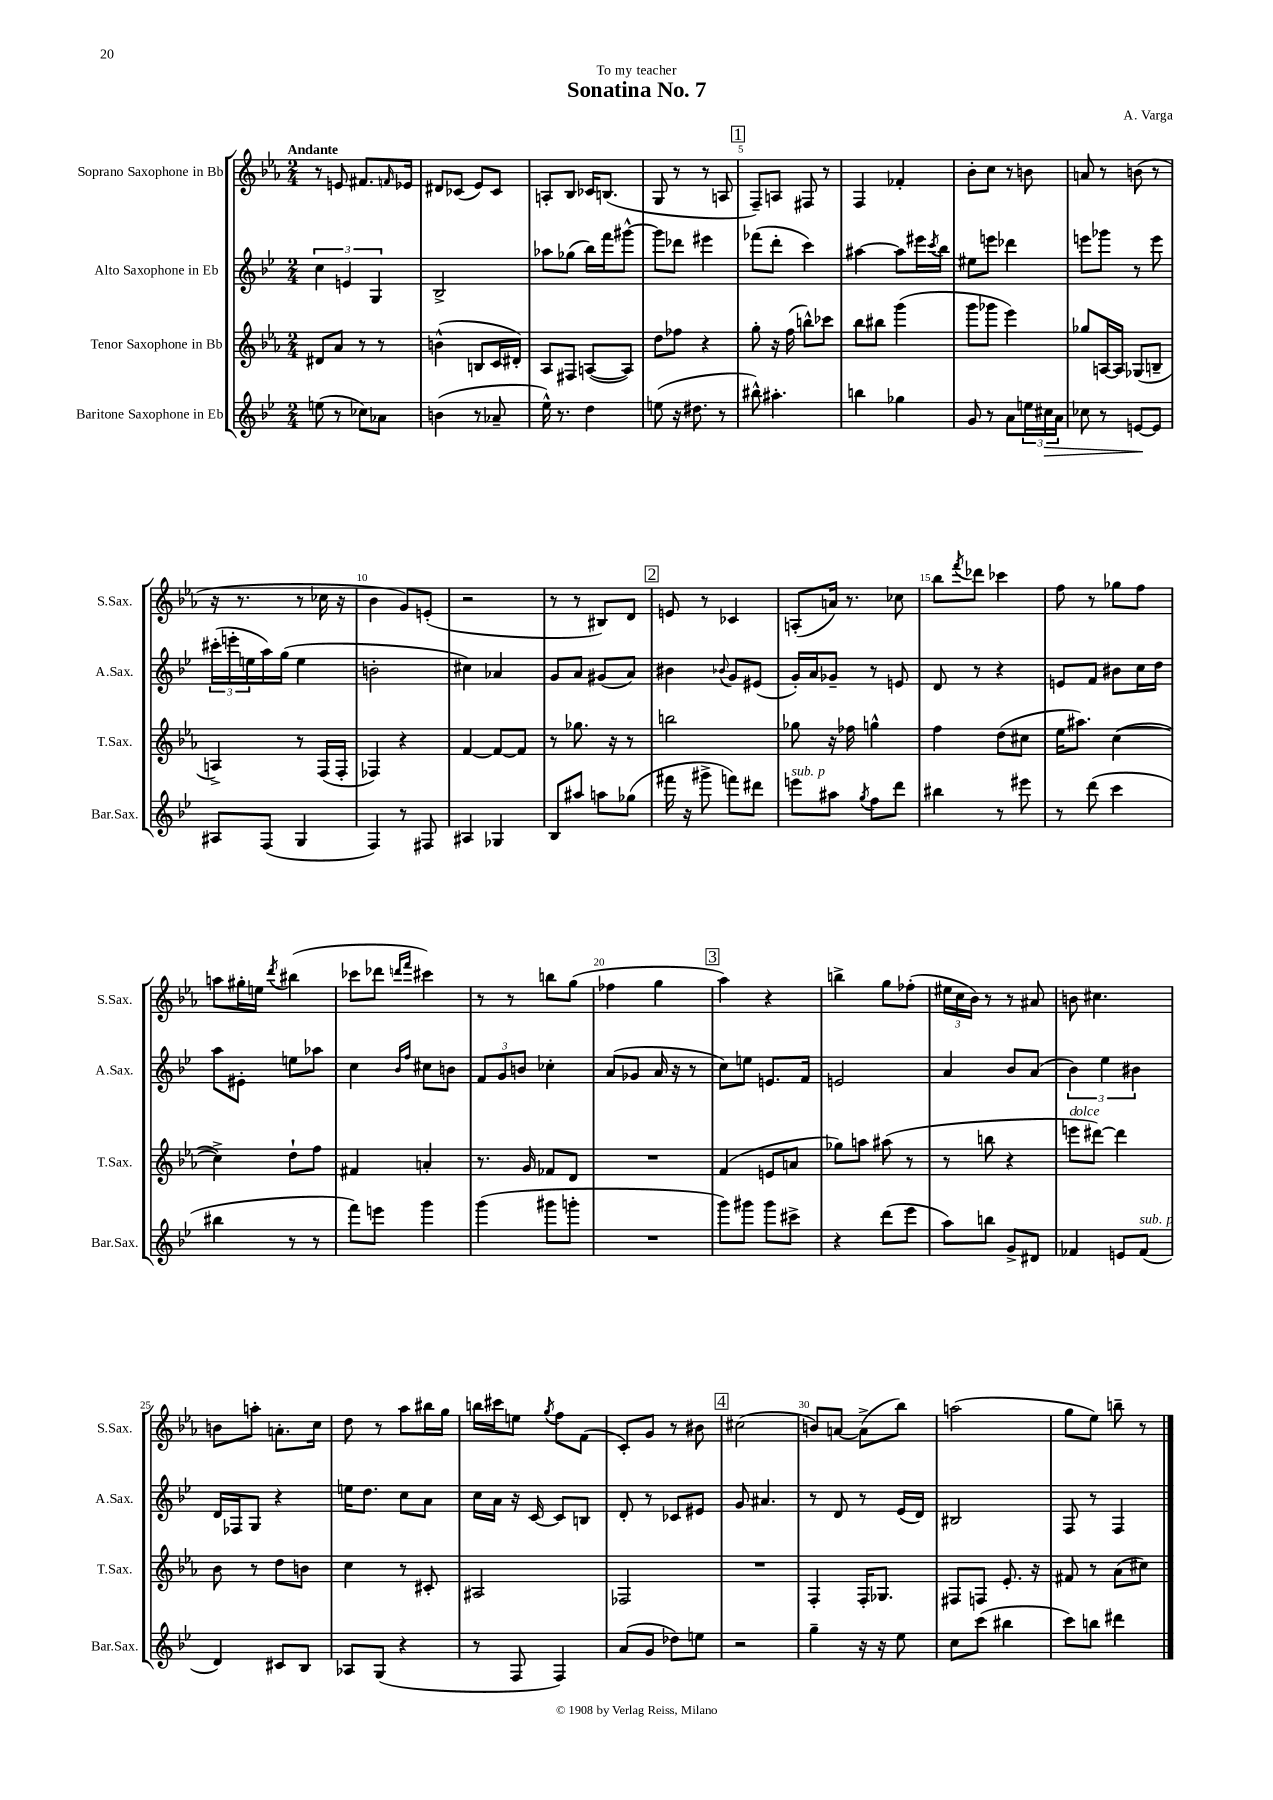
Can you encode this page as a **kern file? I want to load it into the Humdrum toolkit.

**kern	**dynam	**kern	**kern	**kern
*part4	*part4	*part3	*part2	*part1
*staff4	*staff4	*staff3	*staff2	*staff1
*I"Baritone Saxophone in Eb	*	*I"Tenor Saxophone in Bb	*I"Alto Saxophone in Eb	*I"Soprano Saxophone in Bb
*I'Bar.Sax.	*	*I'T.Sax.	*I'A.Sax.	*I'S.Sax.
*clefG2	*	*clefG2	*clefG2	*clefG2
*k[b-e-]	*	*k[b-e-a-]	*k[b-e-]	*k[b-e-a-]
*M2/4	*	*M2/4	*M2/4	*M2/4
=1	=1	=1	=1	=1
!	!	!	!	!LO:TX:a:B:t=Andante
(8een\	.	8d#X/L	6cc\	8r
8r	.	8a-/J	.	8en/
.	.	.	6en/	.
8cc-X\L)	.	8r	.	8.f#X/L
.	.	.	6G/	.
8a-X\J	.	8r	.	.
.	.	.	.	16qqfn/
.	.	.	.	16e-X/Jk
=2	=2	=2	=2	=2
(4bn\	.	(4bn^^\	2B-^/	8d#X/L
.	.	.	.	(8c-X/J
8r	.	8Bn/L	.	8e-/L)
8a-X~/	.	16c/L	.	8c-/J
.	.	16d#X'/JJ)	.	.
=3	=3	=3	=3	=3
16ee-^^\)	.	8A-/L	8aa-X\L	8An'/L
8.r	.	.	.	.
.	.	8F#X/J	(8gg-X\J	8B-/J
4dd\	.	([8An/L	16bb-\LL)	16c-X/KL
.	.	.	16fff\J	(8.Bn/J
.	.	8A/J])	[8ggg#X^^\J	.
=4	=4	=4	=4	=4
(8een\	.	8dd\L	8ggg#\L]	8G/
16r	.	8ff-X\J	8ddd-X\J	8r
8.dd#X\	.	.	.	.
.	.	4r	4eee#X\	8r
8r	.	.	.	8An/
!!LO:REH:place=s1:t=1
=5	=5	=5	=5	=5
8bb#X^^\)	.	8gg'\	(8fff-X\L	8F~/L)
4.aa#X'\	.	16r	8ddd'\J	8An/J
.	.	(16ff\	.	.
.	.	8bbn^^\L)	4ccc\)	8F#X/
.	.	8ccc-X\J	.	8r
=6	=6	=6	=6	=6
4bbn\	.	8bb-\L	[4aa#X\	4F/
.	.	8bb#X\J	.	.
4gg-X\	.	(4ggg\	8aa#\L]	4f-X'/
.	.	.	16eee#X\L	.
.	.	.	8qccc/	.
.	.	.	16bb-\JJ	.
=7	=7	=7	=7	=7
8g/	.	8ggg\L	8ee#X\L	8b-'\L
8r	.	8ggg-X\J	8eeen\J	8cc\J
8a\L	.	4eee-\)	4ddd-X\	8r
24een\L	.	.	.	8bn\
!	!LO:HP:b	!	!	!
24cc#X\	>	.	.	.
24a\JJ	.	.	.	.
=8	=8	=8	=8	=8
8cc-X\	.	8gg-X/L	8eeen\L	8an/
8r	.	[16An/L	8ggg-X\J	8r
.	.	16A/JJ]	.	.
[8en/L	.	(8G-X/L	8r	(8bn\
8e/J]	]	8Bn~/J	8eee\	8r
!!LO:LB:g=z
=9	=9	=9	=9	=9
8A#X/L	.	4An^/)	(24ccc#X'\LL	16r
.	.	.	24eeen'\	.
.	.	.	.	8.r
.	.	.	24een\	.
(8F/J	.	.	16aa\)	.
.	.	.	(16gg\JJ	.
4G/	.	8r	4ee\	8r
.	.	(16F/LL	.	16cc-X\
.	.	16F'/JJ	.	16r
=10	=10	=10	=10	=10
4F/)	.	4F-X/)	2bn'\	4b-\
8r	.	4r	.	8g/L)
8F#X/	.	.	.	(8en'/J
=11	=11	=11	=11	=11
4A#X/	.	[4f/	4cc#X\)	2r
4G-X/	.	8f/L_	4a-X/	.
.	.	8f/J]	.	.
=12	=12	=12	=12	=12
8B-/L	.	8r	8g/L	8r
8aa#X/J	.	8.gg-X\	8a/J	8r
8aan\L	.	.	(8g#X/L	8B#X/L)
.	.	16r	.	.
(8gg-X\J	.	8r	8a/J)	8d/J
!!LO:REH:place=s1:t=2
=13	=13	=13	=13	=13
16fff#X\	.	2bbn\	4b#X\	8en/
16r	.	.	.	.
8ggg#X^\	.	.	.	8r
.	.	.	8qqb-X/	.
8fffn\L)	.	.	8g/L	4c-X/
8ddd#X\J	.	.	(8e#X/J	.
=14	=14	=14	=14	=14
!LO:TX:a:i:t=sub. p	!	!	!	!
8eeen\L	.	8gg-X\	16g'/LL)	(8An'/L
.	.	.	16a/J	.
8aa#X\J	.	16r	8g-X~/J	16an/Jk)
.	.	16ff-X\	.	8.r
8qgg/	.	.	.	.
8ff\L	.	4ggn^^\	8r	.
8ddd\J	.	.	8en/	8cc-X\
=15	=15	=15	=15	=15
4bb#X\	.	4ff\	8d/	8bb-\L
.	.	.	.	8qfff/
.	.	.	8r	8ddd-X\J
8r	.	(8dd\L	4r	4ccc-X\
8eee#X\	.	8cc#X\J	.	.
=16	=16	=16	=16	=16
8r	.	16ee-\KL	8en/L	8ff\
.	.	8.aa#X\J)	.	.
(8ddd\	.	.	8f/J	8r
4ccc\	.	([4cc\	8b#X\L	8gg-X\L
.	.	.	16cc\L	8ff\J
.	.	.	16dd\JJ	.
!!LO:LB:g=z
=17	=17	=17	=17	=17
4bb#X\	.	4cc^\])	8aa\L	8aan\L
.	.	.	8e#X'\J	16gg#X'\L
.	.	.	.	16een\JJ
.	.	.	.	8qddd/
8r	.	8dd`\L	8een\L	(4bb#X\
8r	.	8ff\J	8aa-X\J	.
=18	=18	=18	=18	=18
8fff\L)	.	4f#X/	4cc\	8ccc-X\L
8eeen\J	.	.	.	8ddd-X\J
.	.	.	16qqb-/LL	16qqdddn/LL
.	.	.	16qqff/JJ	16qqfff/JJ
4ggg\	.	4an'/	8cc#X\L	4ccc#X\)
.	.	.	8bn\J	.
=19	=19	=19	=19	=19
(4ggg\	.	8.r	12f/L	8r
.	.	.	12g/	.
.	.	.	.	8r
.	.	.	12bn/J	.
.	.	16g/	.	.
8ggg#X\L	.	8f-X/L	4cc-X'\	8bbn\L
8gggn'\J	.	8d/J	.	(8gg\J
=20	=20	=20	=20	=20
2r	.	2r	(8a/L	4ff-X\
.	.	.	8g-X/J	.
.	.	.	16a/	4gg\
.	.	.	16r	.
.	.	.	8r	.
!!LO:REH:place=s1:t=3
=21	=21	=21	=21	=21
8ggg\L)	.	(4f/	8cc\L)	4aa-\)
8ggg#X\J	.	.	8een\J	.
8ggg#\L	.	8en/L	8.en/L	4r
8ccc#X^\J	.	8an/J	.	.
.	.	.	16f/Jk	.
=22	=22	=22	=22	=22
4r	.	8gg-X\L)	2en/	4bbn^\
.	.	8aan\J	.	.
(8ddd\L	.	(8aa#X\	.	8gg\L
8eee-\J	.	8r	.	(8ff-X'\J
=23	=23	=23	=23	=23
8aa\L)	.	8r	4a/	24ee#X\LL
.	.	.	.	24cc\
.	.	.	.	24b-\JJ)
8bbn\J	.	8bbn\	.	8r
8g^/L	.	4r	8b-/L	8r
8d#X/J	.	.	(8a/J	8a#X/
=24	=24	=24	=24	=24
!	!	!LO:TX:a:i:t=dolce	!	!
4f-X/	.	8eeen\L	6b-\)	8bn\
.	.	[8ddd#X\J)	.	4.cc#X\
.	.	.	6ee-\	.
8en/L	.	4ddd#\]	.	.
.	.	.	6b#X\	.
!LO:TX:a:i:t=sub. p	!	!	!	!
(8f-/J	.	.	.	.
!!LO:LB:g=z
=25	=25	=25	=25	=25
4d/)	.	8b-\	16d/LL	8bn\L
.	.	.	16F-X/J	.
.	.	8r	8G/J	8aan'\J
8c#X/L	.	8dd\L	4r	8.an'\L
8B-/J	.	8bn\J	.	.
.	.	.	.	16cc\Jk
=26	=26	=26	=26	=26
8A-X/L	.	4cc\	16een\KL	8dd\
.	.	.	8.dd\J	.
(8G/J	.	.	.	8r
4r	.	8r	8cc\L	8aa-\L
.	.	8c#X'/	8a\J	16bb#X\L
.	.	.	.	16gg\JJ
=27	=27	=27	=27	=27
8r	.	2A#X/	16cc\LL	16bbn\LL
.	.	.	16a\JJ	16ccc#X\J
8F/	.	.	16r	8een\J
.	.	.	[16c/	.
.	.	.	.	8qgg/
4F/)	.	.	8c/L]	8ff\L
.	.	.	8Bn/J	(8f\J
=28	=28	=28	=28	=28
(8a/L	.	2F-X/	8d'/	8c'/L)
8g/J	.	.	8r	8g/J
8dd-X\L)	.	.	8c-X/L	8r
8een\J	.	.	8e#X/J	8b#X\
!!LO:REH:place=s1:t=4
=29	=29	=29	=29	=29
2r	.	2r	8g/	(2cc#X\
.	.	.	4.a#X/	.
=30	=30	=30	=30	=30
4gg~\	.	4F'/	8r	8bn/L)
.	.	.	8d/	[8an/J
16r	.	16F'/KL	8r	(8a^\L]
16r	.	8.G-X/J	.	.
8ee-\	.	.	(16e-/LL	8bb-\J)
.	.	.	16d/JJ)	.
=31	=31	=31	=31	=31
8cc\L	.	8F#X/L	2B#X/	(2aan\
(8ccc\J	.	8Fn/J	.	.
4bb#X\	.	8.e-'/	.	.
.	.	16r	.	.
=32	=32	=32	=32	=32
8ccc\L)	.	8f#X/	8F/	8gg\L
8bbn\J	.	8r	8r	8ee-\J)
4ddd#X\	.	(8a-\L	4F/	8bbn~\
.	.	8cc#X\J)	.	8r
==	==	==	==	==
*-	*-	*-	*-	*-
